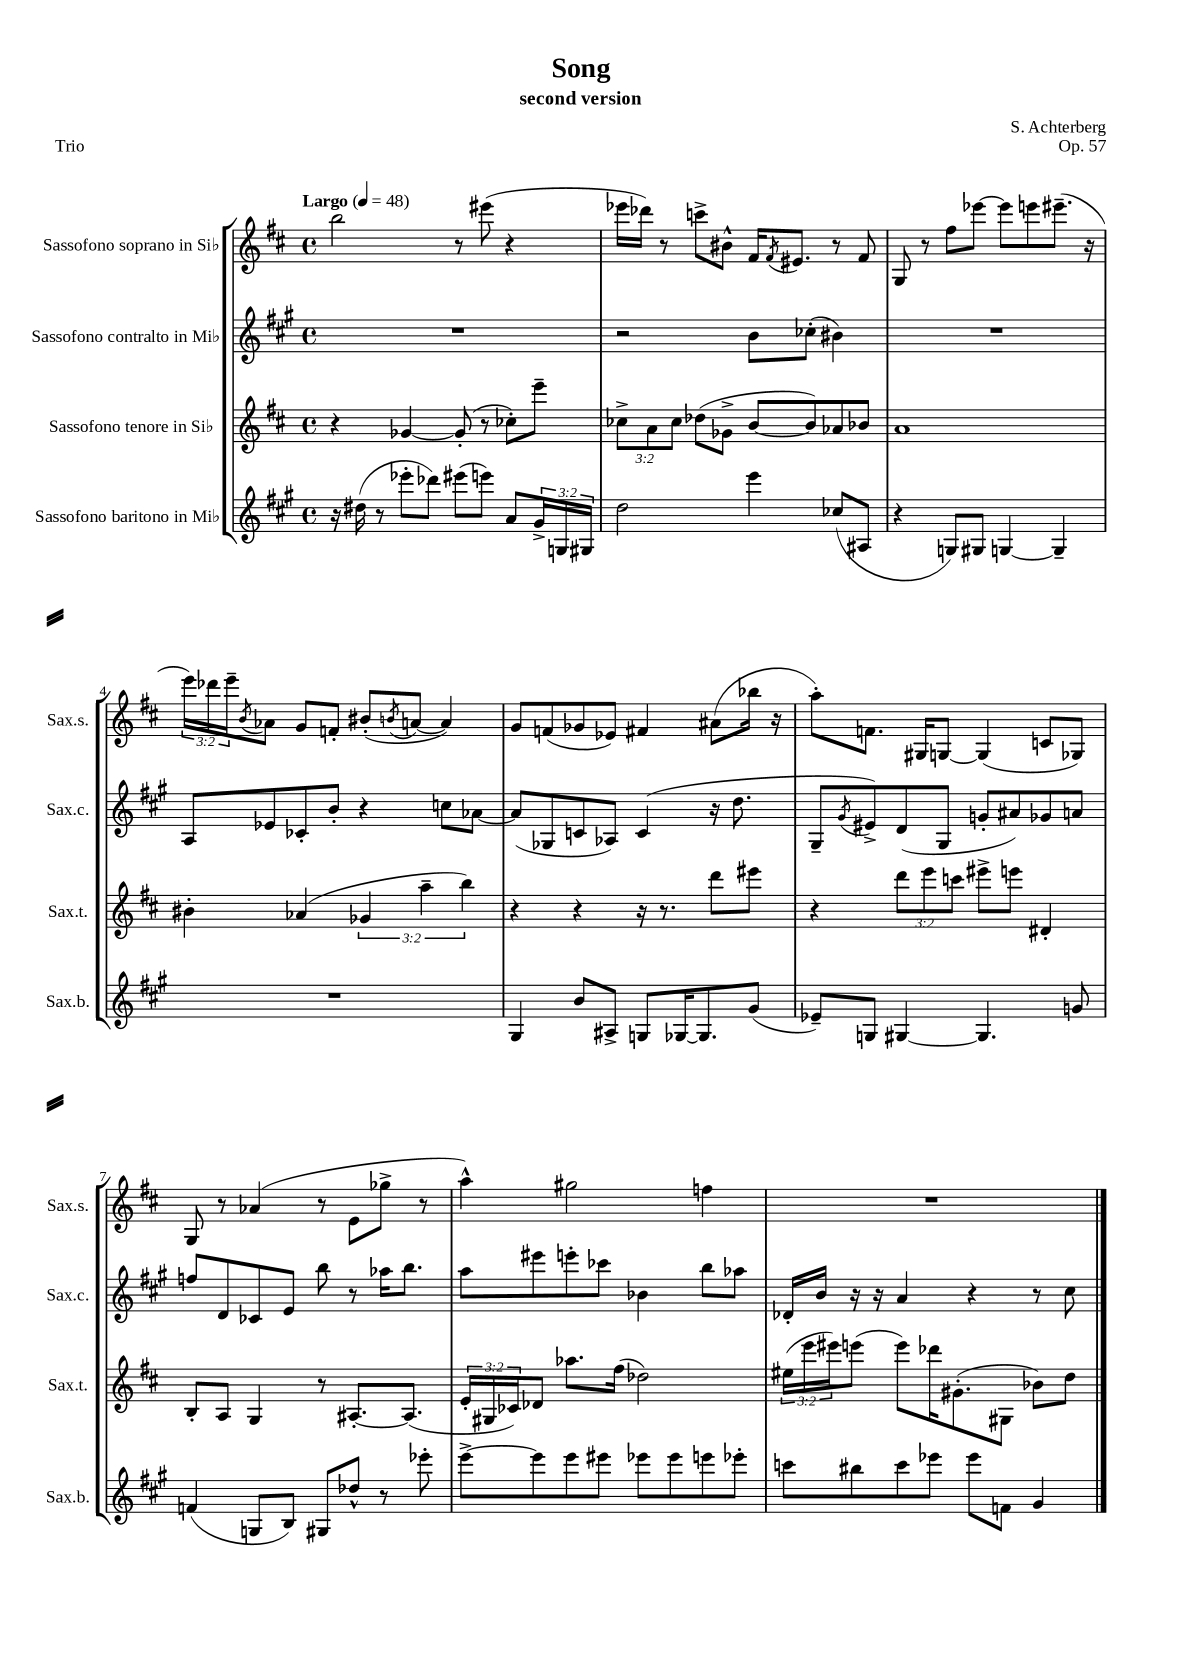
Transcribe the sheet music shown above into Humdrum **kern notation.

**kern	**kern	**kern	**kern
*part4	*part3	*part2	*part1
*staff4	*staff3	*staff2	*staff1
*I"Sassofono baritono in Mi♭	*I"Sassofono tenore in Si♭	*I"Sassofono contralto in Mi♭	*I"Sassofono soprano in Si♭
*I'Sax.b.	*I'Sax.t.	*I'Sax.c.	*I'Sax.s.
*clefG2	*clefG2	*clefG2	*clefG2
*k[f#c#g#]	*k[f#c#]	*k[f#c#g#]	*k[f#c#]
*M4/4	*M4/4	*M4/4	*M4/4
*met(c)	*met(c)	*met(c)	*met(c)
*MM48	*MM48	*MM48	*MM48
=1	=1	=1	=1
!	!	!	!LO:TX:a:B:t=Largo
16r	4r	1r	2bb\
(16dd#X\	.	.	.
8r	.	.	.
8eee-X'\L	[4g-X/	.	.
8ddd-X\J)	.	.	.
(8eee#X\L	(8g-'/]	.	8r
8eeen\J)	8r	.	(8eee#X\
8a/L	8cc-X'\L)	.	4r
24g#^/L	8eee~\J	.	.
24Gn/	.	.	.
24G#X/JJ	.	.	.
=2	=2	=2	=2
2dd\	12cc-X^\L	2r	16eee-X\LL
.	.	.	16ddd-X\JJ)
.	12a\	.	.
.	.	.	8r
.	12cc-\J	.	.
.	(8dd-X\L	.	8cccn^\L
.	8g-X^\J	.	8b#X^^\J
4eee\	[8b/L	8b\L	16f#/KL
.	.	.	8qf#/
.	.	.	8.e#X/J
.	8b/])	(8cc-X'\J	.
(8cc-X/L	8a-X/	4b#X\)	8r
8A#X/J	8b-X/J	.	8f#/
=3	=3	=3	=3
4r	1a	1r	8G/
.	.	.	8r
8Gn/L)	.	.	8ff#\L
8G#X/J	.	.	[8eee-X\J
[4Gn/	.	.	8eee-\L]
.	.	.	8eeen\
4G~/]	.	.	(8.eee#X~\J
.	.	.	16r
!!LO:LB:g=z
=4	=4	=4	=4
1r	4b#X'\	8A/L	24eee\LL)
.	.	.	24ddd-X\
.	.	.	24eee~\J
.	.	.	8qb/
.	.	8e-X/	8a-X\J
.	(4a-X/	8c-X'/	8g/L
.	.	8b'/J	8fn'/J
.	6g-X/	4r	(8b#X'/L
.	.	.	8qbn/
.	.	.	[8an/J
.	6aa~\	.	.
.	.	8ccn\L	4a/])
.	6bb\)	.	.
.	.	[8a-X\J	.
=5	=5	=5	=5
4G#/	4r	(8a-/L]	8g/L
.	.	8G-X/	(8fn/
8b/L	4r	8cn/	8g-X/
8A#X^/J	.	8A-X/J)	8e-X/J)
8Gn/L	16r	(4c/	4f#X/
.	8.r	.	.
[16G-X/K	.	.	.
8.G-/]	.	.	.
.	8ddd\L	16r	(8a#X\L
.	.	8.dd\	.
(8g#/J	8eee#X\J	.	16bb-X\Jk
.	.	.	16r
=6	=6	=6	=6
8e-X~/L)	4r	8G#~/L	8aa'\L)
.	.	8qg#/	.
8Gn/J	.	8e#X^/)	8.fn\J
[4G#X/	12ddd\L	(8d/	.
.	.	.	16G#X/KL
.	12eee\	.	.
.	.	8G#/J	[8Gn/J
.	12cccn\J	.	.
4.G#/]	8eee#X^\L	8gn'/L	(4G/]
.	8eeen\J	8a#X/)	.
.	4d#X'/	8g-X/	8cn/L
8gn/	.	8an/J	8G-X/J)
!!LO:LB:g=z
=7	=7	=7	=7
(4fn/	8B'/L	8ffn/L	8G/
.	8A/J	8d/	8r
8Gn/L	4G/	8c-X/	(4a-X/
8B/J)	.	8e/J	.
8G#X/L	8r	8bb\	8r
8dd-X^^/J	[8.A#X'/L	8r	8e\L
8r	.	16aa-X\KL	8gg-X^\J
.	(8.A#/J]	8.bb\J	.
8eee-X'\	.	.	8r
=8	=8	=8	=8
[8eee^\L	24e'/LL	8aa\L	4aa^^\)
.	24G#X/	.	.
.	24c-X/J)	.	.
8eee\]	8d-X/J	8eee#X\	.
8eee\	8.aa-X\L	8eeen'\	2gg#X\
8eee#X\J	.	8ccc-X\J	.
.	(16ff#\Jk	.	.
8eee-X\L	2dd-X\)	4b-X\	.
8eee-\	.	.	.
8eeen\	.	8bb\L	4ffn\
8eee-X'\J	.	8aa-X\J	.
=9	=9	=9	=9
8cccn\L	(24ee#X\LL	16d-X'/LL	1r
.	24eee\	.	.
.	.	16b/JJ	.
.	24eee#X\J)	.	.
8bb#X\	(8eeen\J	16r	.
.	.	16r	.
8ccc\	8eee\L)	4a/	.
8eee-X\J	16ddd-X\K	.	.
.	(8.g#X'\	.	.
8eee-\L	.	4r	.
8fn\J	8G#X\J	.	.
4g#/	8b-X\L)	8r	.
.	8dd\J	8cc#\	.
==	==	==	==
*-	*-	*-	*-
